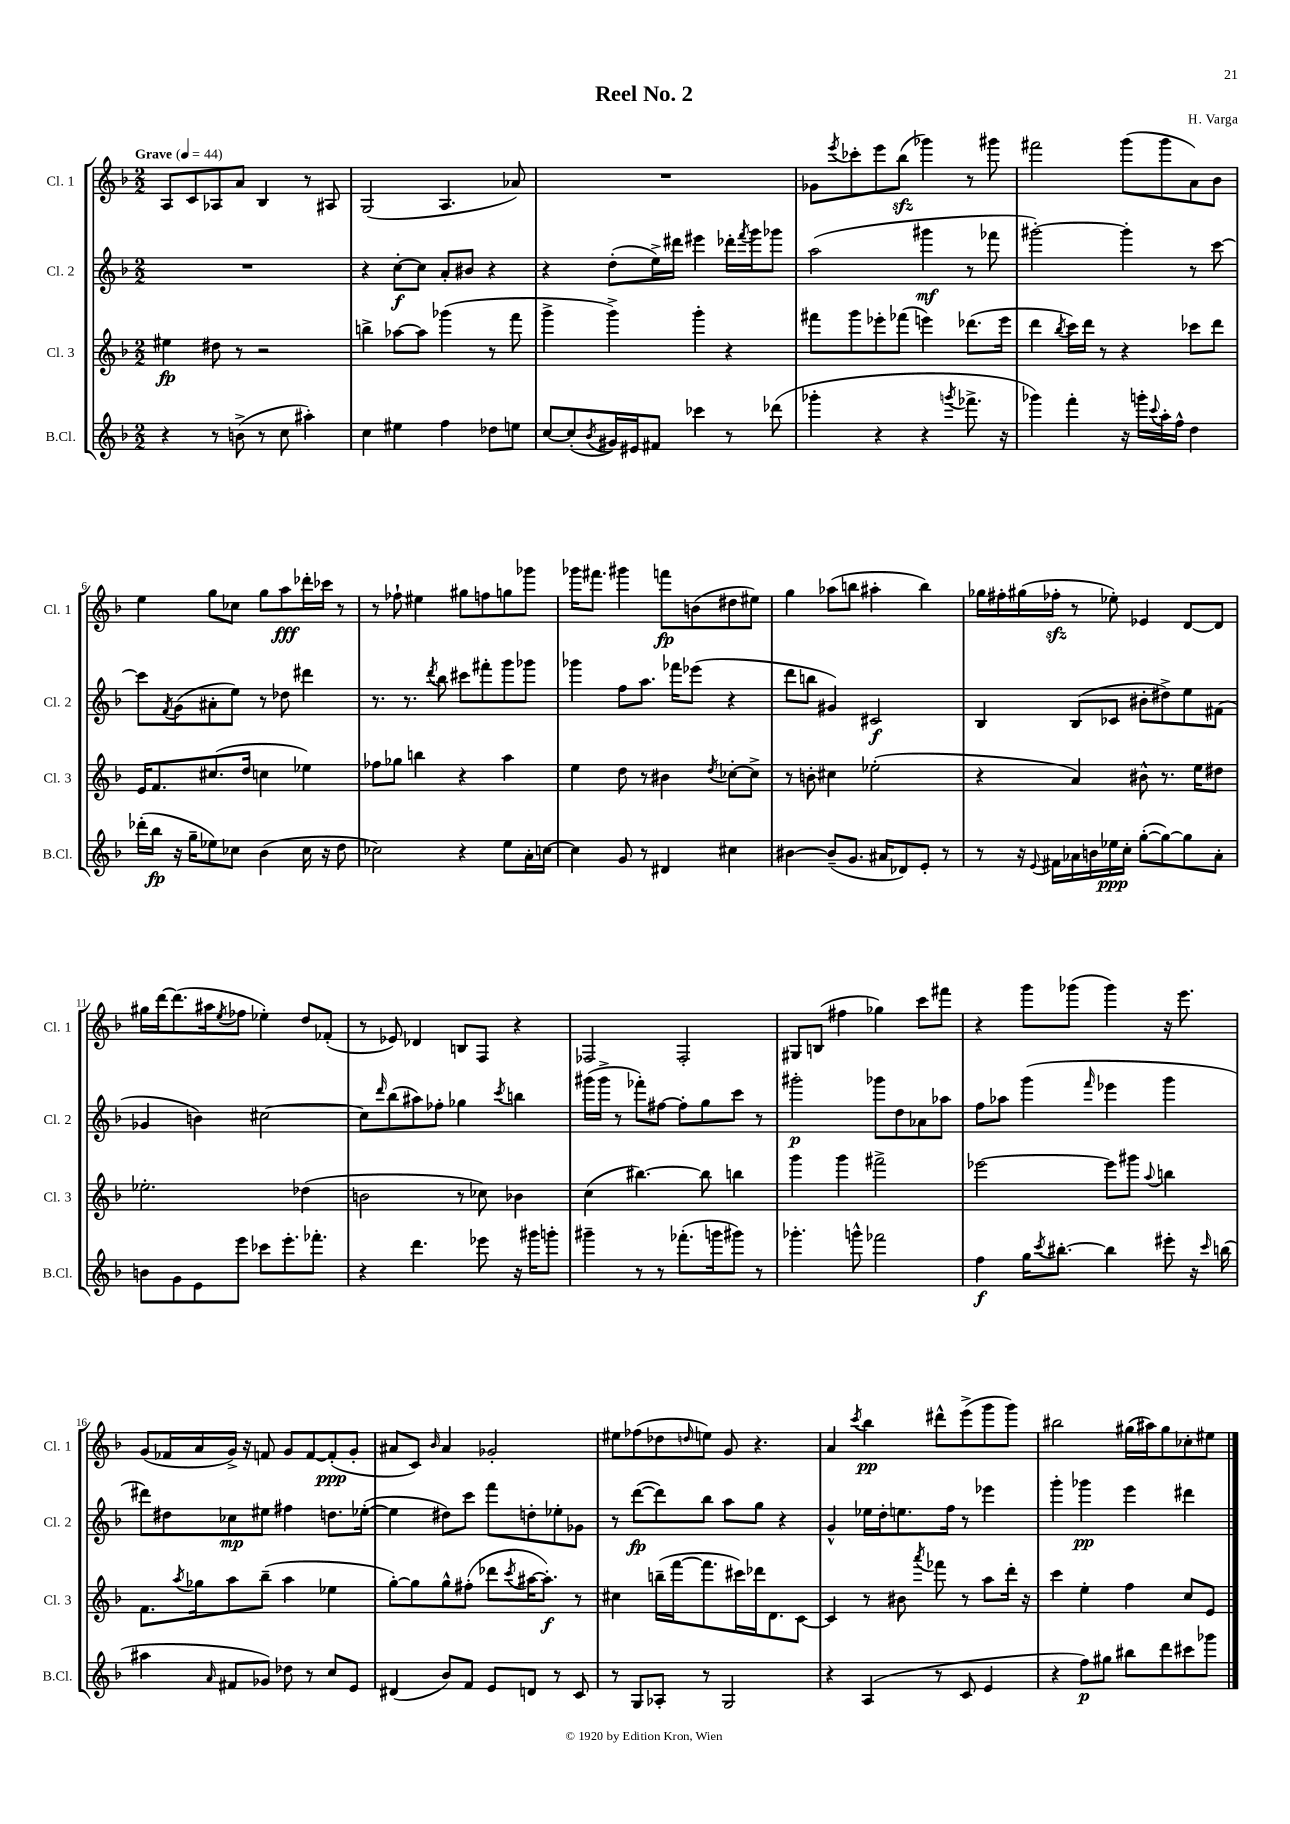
\header { title = "Reel No. 2" composer = "H. Varga" }
<<
\new StaffGroup <<
\new Staff = "s0" \with { instrumentName = "Cl. 1" shortInstrumentName = "Cl. 1" } {
    \clef treble \key f \major \numericTimeSignature \time 2/2 \tempo "Grave" 4 = 44
    a8 c'8 aes8 a'8 bes4 r8 ais8 |
    g2( a4. aes'8) |
    R1 |
    ges'8 \acciaccatura { e'''8 } ces'''8-. e'''8 bes''8\sfz( ges'''4) r8 gis'''8 |
    fis'''2 g'''8( g'''8 a'8) bes'8 |
    e''4 g''8 ces''8 g''8 a''8\fff des'''16-. ces'''16 r8 |
    r8 fes''8-! eis''4 gis''8 f''8 g''8 ges'''8 |
    ges'''16 fis'''8. gis'''4 f'''8\fp b'8( dis''8 eis''8) |
    g''4 aes''8( b''8 ais''4-. b''4) |
    ges''16 fis''16-. gis''16( fes''16-.\sfz r8 ees''8-.) ees'4 d'8~ d'8 |
    gis''16 d'''16~ d'''8.( ais''16 \acciaccatura { e''8 } fes''8 ees''4-.) d''8 fes'8-.( |
    r8 ees'8) des'4 b8 f8 r4 |
    fes2 fes2-. |
    gis8 b8( fis''4 ges''4) c'''8 fis'''8 |
    r4 g'''8 ges'''8( ges'''4) r16 e'''8. |
    g'8( fes'16 a'16 g'16->) r16 f'8 g'8 f'8~ f'8-.\ppp( g'8-. |
    ais'8 c'8) \grace { bes'16 } ais'4 ges'2-. |
    eis''8 fes''8( des''8 \grace { d''16 } e''8) g'8 r4. |
    a'4 \acciaccatura { c'''8 } bes''4\pp dis'''8-^ e'''8->( g'''8 g'''8) |
    bis''2 gis''16( ais''16) gis''8 ces''8-. eis''8 \bar "|." |
}
\new Staff = "s1" \with { instrumentName = "Cl. 2" shortInstrumentName = "Cl. 2" } {
    \clef treble \key f \major \numericTimeSignature \time 2/2
    R1 |
    r4 c''8~-.\f c''8 a'8-. bis'8 r4 |
    r4 d''8-.( e''16->) dis'''16 eis'''4 des'''16-. \acciaccatura { f'''8 } g'''16 ges'''8 |
    a''2( gis'''4\mf r8 fes'''8 |
    gis'''2~-.) gis'''4-. r8 c'''8~ |
    c'''8 \acciaccatura { f'8 } g'8( ais'8-. e''8) r8 des''8 dis'''4 |
    r8. r8. \acciaccatura { d'''8 } bes''8 cis'''8 fis'''8-. g'''8 ges'''8 |
    ges'''4 f''8 a''8. fes'''16 ees'''8( r4 |
    d'''8 b''8 gis'4) cis'2\f |
    bes4 bes8( ces'8 bis'8-. dis''8->) e''8 fis'8( |
    ges'4 b'4) cis''2~ |
    cis''8 \grace { d'''16 } bes''8( ais''8) fes''8-. ges''4 \acciaccatura { c'''8 } b''4 |
    gis'''16( gis'''16-> r8 fes'''8-.) fis''8~ fis''8-. g''8 c'''8 r8 |
    gis'''2-.\p ges'''8 d''8 aes'8 aes''8 |
    f''8 aes''8 g'''4( \grace { f'''16 } ees'''4 g'''4 |
    dis'''8) dis''8 ces''8\mp eis''8 fis''4 d''8. ees''16~-.( |
    ees''4 dis''8) c'''8 f'''8 d''8-. ees''8-. ges'8 |
    r8 d'''8~\fp( d'''8) bes''8 a''8 g''8 r4 |
    g'4-^ ees''16 d''16-. e''8. f''16 r8 ees'''4 |
    g'''4-. ges'''4\pp e'''4 dis'''4 \bar "|." |
}
\new Staff = "s2" \with { instrumentName = "Cl. 3" shortInstrumentName = "Cl. 3" } {
    \clef treble \key f \major \numericTimeSignature \time 2/2
    eis''4\fp dis''8 r8 r2 |
    b''4-> aes''8~ aes''8 ges'''4( r8 f'''8 |
    g'''4-> g'''4->) g'''4-. r4 |
    fis'''8 g'''8 ees'''8-. fes'''8( e'''4) des'''8.( e'''16 |
    d'''4 \acciaccatura { bes''8 } c'''16) d'''16 r8 r4 ces'''8 d'''8 |
    e'16 f'8. cis''8.( d''16 c''4 ees''4) |
    fes''8 ges''8 b''4 r4 a''4 |
    e''4 d''8 r8 bis'4 \acciaccatura { d''8 } ces''8~-. ces''8-> |
    r8 b'8-. cis''4 ees''2-.( |
    r4 a'4) bis'8-^ r8. e''16 dis''8 |
    ees''2.-. des''4( |
    b'2 r8 ces''8) bes'4 |
    c''4( bis''4.~) bis''8 b''4 |
    g'''4 g'''4 fis'''2-> |
    ees'''2~ ees'''8 gis'''8 \appoggiatura { a''8 } b''4 |
    f'8. \acciaccatura { a''8 } ges''16 a''8 bes''8--( a''4 ees''4 |
    g''8~-.) g''8 g''8-^ fis''8-.( des'''8 \acciaccatura { c'''8 } ais''16~ ais''8.-.\f) r8 |
    cis''4 b''16--( f'''16~ f'''8. cis'''16) des'''16 d'8. c'8~ |
    c'4 r8 bis'8 \acciaccatura { a'''8 } fes'''8 r8 a''8 d'''16-. r16 |
    c'''4 e''4-. f''4 c''8 e'8 \bar "|." |
}
\new Staff = "s3" \with { instrumentName = "B.Cl." shortInstrumentName = "B.Cl." } {
    \clef treble \key f \major \numericTimeSignature \time 2/2
    r4 r8 b'8->( r8 c''8 ais''4-.) |
    c''4 eis''4 f''4 des''8 e''8 |
    c''8~ c''8-.( \acciaccatura { bes'8 } gis'16) eis'16 fis'8 ces'''4 r8 des'''8( |
    ges'''4-. r4 r4 \acciaccatura { g'''8 } fes'''8.-> r16 |
    ges'''4) f'''4-. r16 g'''16-. \appoggiatura { c'''8 } a''16-. f''16-^ d''4 |
    des'''16-.( bes''16\fp r16 g''16-- ees''8) ces''8 bes'4( ces''16 r16 d''8 |
    ces''2) r4 e''8 a'16-. c''16~ |
    c''4 g'8 r8 dis'4 cis''4 |
    bis'4~ bis'8--( g'8. ais'16 des'8) e'8-. r8 |
    r8 r16 \appoggiatura { e'8 } fis'16 aes'16 b'16 ees''16\ppp c''16-. g''8~-.( g''8~) g''8 aes'8-. |
    b'8 g'8 e'8 e'''8 ces'''8 e'''8.-. fes'''8.-. |
    r4 d'''4. ees'''8 r16 gis'''16 g'''8-. |
    gis'''4-- r8 r8 fes'''8.-.( g'''16 gis'''8) r8 |
    ges'''4.-. g'''8-^ fes'''2 |
    f''4\f g''16 \acciaccatura { c'''8 } bis''8.~-. bis''4 eis'''8-. r16 \grace { c'''16 } b''16( |
    ais''4 \grace { a'16 } fis'8 ges'8) des''8 r8 c''8 e'8 |
    dis'4( bes'8) f'8 e'8 d'8 r8 c'8 |
    r8 g8 aes8-. r8 g2 |
    r4 a4( r8 c'8 e'4 |
    r4 f''8\p) gis''8 bis''8 d'''8 cis'''8 ges'''8 \bar "|." |
}
>>
>>
